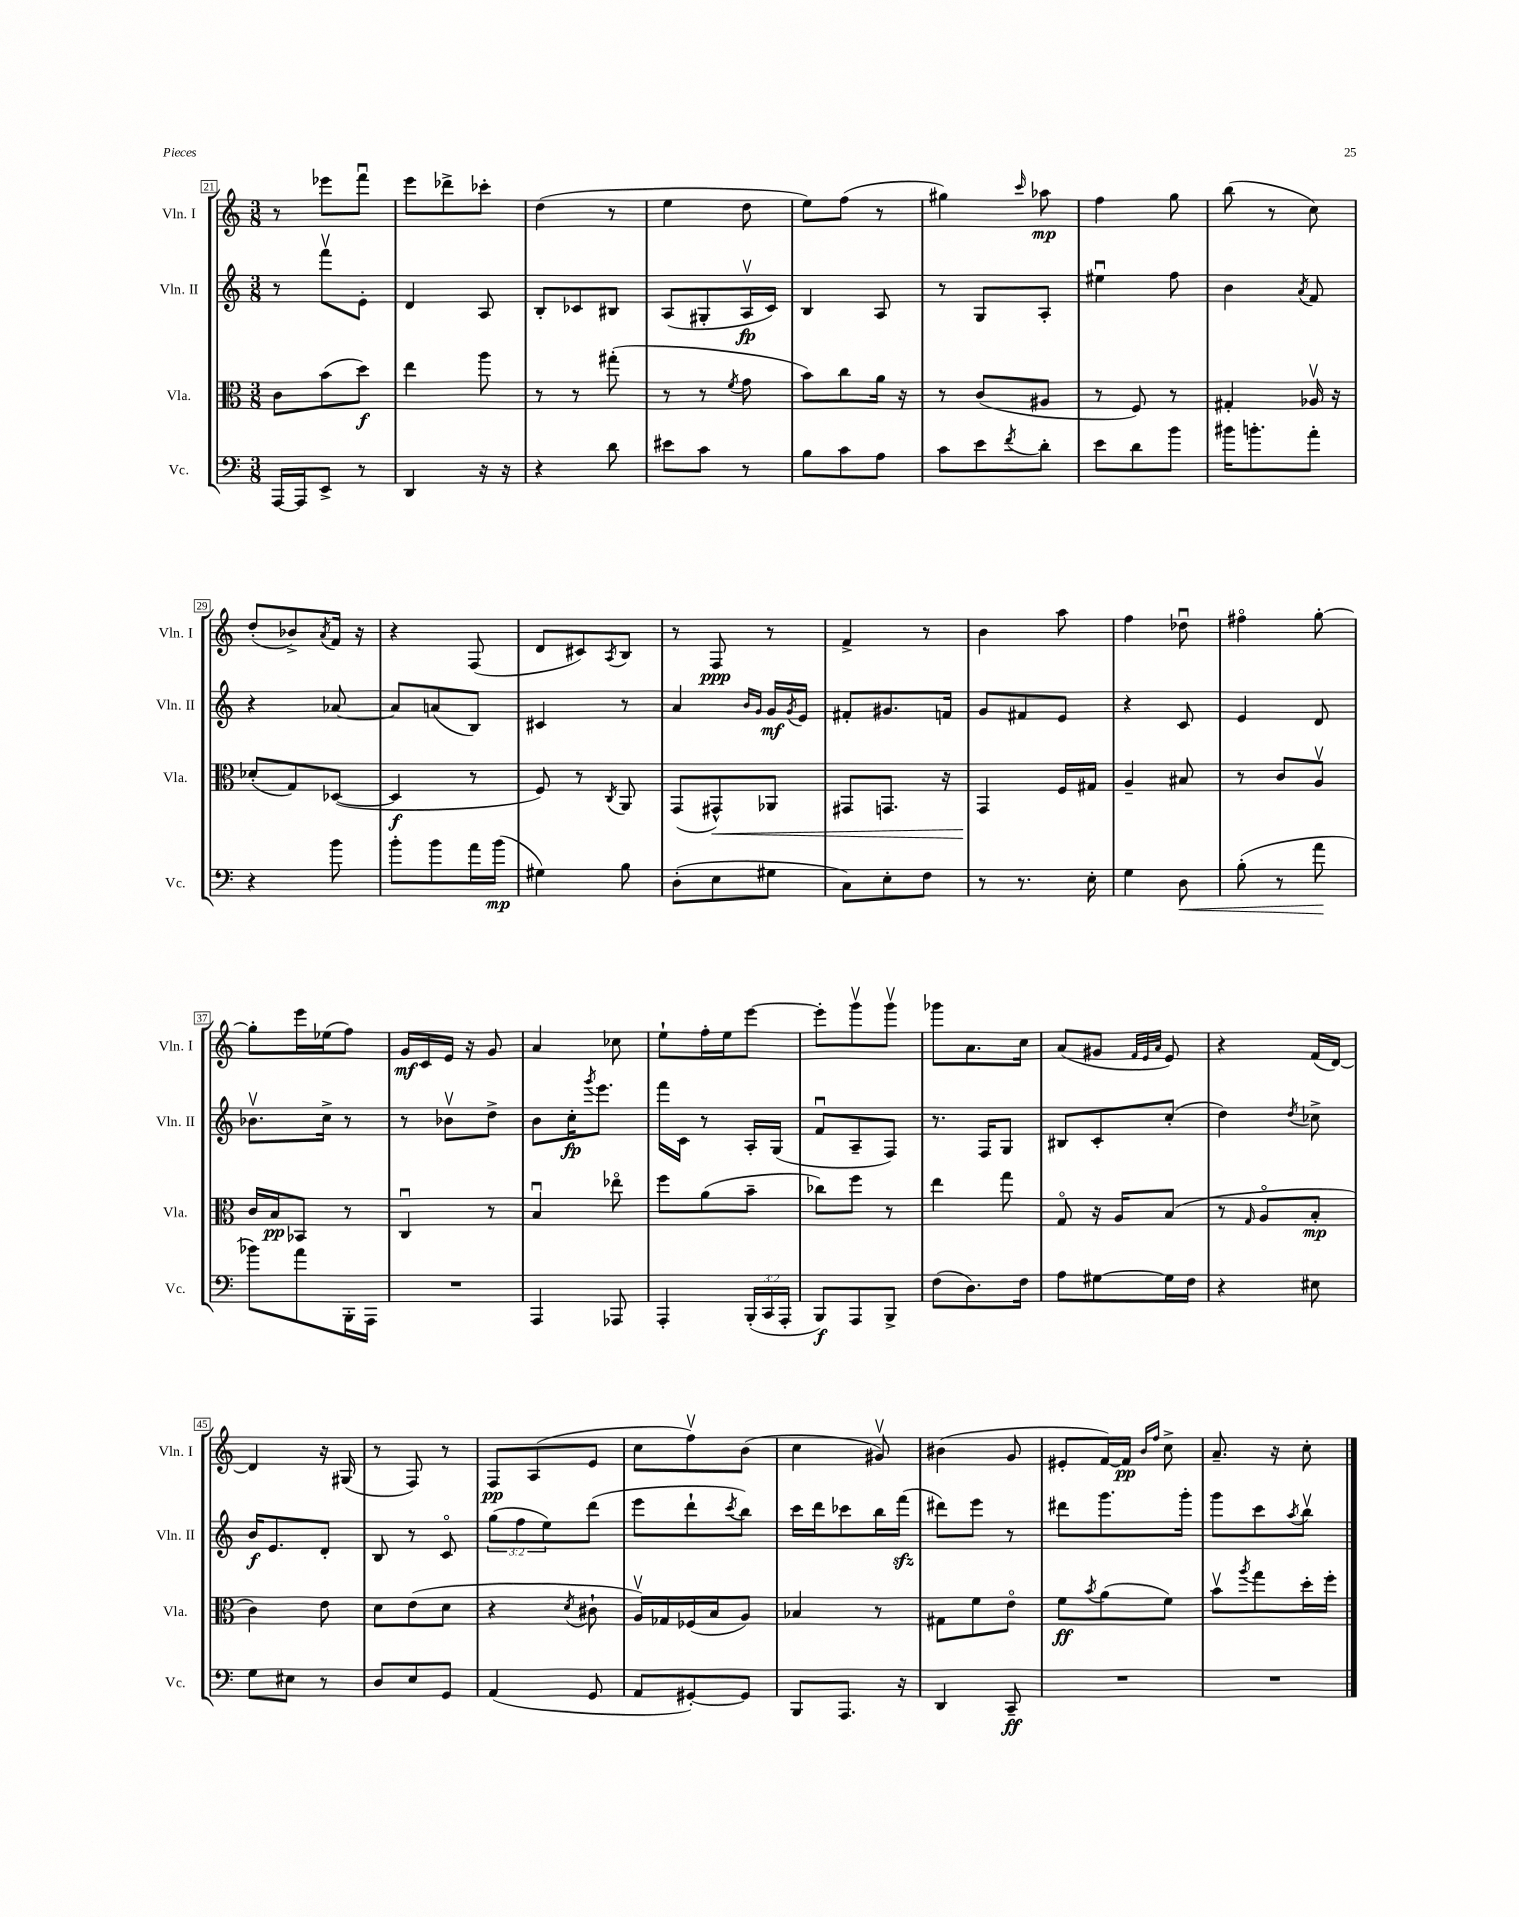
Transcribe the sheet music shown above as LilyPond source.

<<
\new StaffGroup <<
\new Staff = "s0" \with { instrumentName = "Vln. I" shortInstrumentName = "Vln. I" } {
    \clef treble \key c \major \numericTimeSignature \time 3/8
    r8 ees'''8 f'''8\downbow |
    e'''8 des'''8-> ces'''8-. |
    d''4( r8 |
    e''4 d''8 |
    e''8) f''8( r8 |
    gis''4) \grace { c'''16 } aes''8\mp |
    f''4 g''8 |
    b''8( r8 c''8) |
    d''8-.( bes'8->) \acciaccatura { a'8 } f'16 r16 |
    r4 f8( |
    d'8 cis'8) \acciaccatura { a8 } b8 |
    r8 f8\ppp r8 |
    f'4-> r8 |
    b'4 a''8 |
    f''4 des''8\downbow |
    fis''4\flageolet g''8~-. |
    g''8-. e'''16 ees''16( f''8) |
    g'16\mf c'16 e'16 r16 g'8 |
    a'4 ces''8 |
    e''8-! f''16-. e''16 e'''8~ |
    e'''8-. g'''8\upbow g'''8\upbow |
    ges'''8 a'8. c''16 |
    a'8( gis'8 \grace { f'32 e'32 a'32 } e'8) |
    r4 f'16( d'16~) |
    d'4 r16 gis16( |
    r8 f8) r8 |
    f8\pp a8( e'8 |
    c''8 f''8\upbow) b'8( |
    c''4 gis'8\upbow) |
    bis'4( g'8 |
    eis'8-. f'16~) f'16\pp \grace { b'16 f''16 } c''8-> |
    a'8.-- r16 c''8-. \bar "|." |
}
\new Staff = "s1" \with { instrumentName = "Vln. II" shortInstrumentName = "Vln. II" } {
    \clef treble \key c \major \numericTimeSignature \time 3/8 \override Staff.TupletNumber.text = #tuplet-number::calc-fraction-text
    r8 f'''8\upbow e'8-. |
    d'4 a8 |
    b8-. ces'8 bis8 |
    a8( gis8-. a16\upbow\fp c'16) |
    b4 a8 |
    r8 g8 a8-. |
    eis''4\downbow f''8 |
    b'4 \acciaccatura { a'8 } f'8 |
    r4 aes'8~ |
    aes'8 a'8( b8) |
    cis'4 r8 |
    a'4 \grace { b'16 g'16 } g'16\mf \acciaccatura { g'8 } e'16 |
    fis'8-. gis'8. f'16 |
    g'8 fis'8 e'8 |
    r4 c'8 |
    e'4 d'8 |
    bes'8.\upbow c''16-> r8 |
    r8 bes'8\upbow d''8-> |
    b'8 c''16-.\fp \acciaccatura { g'''8 } e'''8. |
    f'''16 c'16 r8 a16-. g16( |
    f'8\downbow a8-- f8) |
    r8. f16 g8 |
    bis8 c'8-. c''8-.( |
    d''4) \acciaccatura { d''8 } ces''8-> |
    b'16\f e'8. d'8-. |
    b8 r8 c'8\flageolet |
    \tuplet 3/2 { g''8( f''8 e''8) } d'''8( |
    e'''8 d'''8-! \acciaccatura { c'''8 } b''8) |
    c'''16 d'''16 ces'''8 b''16 f'''16\sfz( |
    dis'''8) e'''8 r8 |
    dis'''8 g'''8. g'''16-. |
    g'''8 c'''8 \acciaccatura { a''8 } b''8\upbow \bar "|." |
}
\new Staff = "s2" \with { instrumentName = "Vla." shortInstrumentName = "Vla." } {
    \clef alto \key c \major \numericTimeSignature \time 3/8
    c'8 b'8( d''8\f) |
    e''4 a''8 |
    r8 r8 gis''8-.( |
    r8 r8 \acciaccatura { f'8 } g'8 |
    b'8) c''8 a'16 r16 |
    r8 c'8( ais8 |
    r8 f8) r8 |
    gis4-. aes16\upbow r16 |
    des'8-.( g8) des8~( |
    des4\f r8 |
    f8) r8 \acciaccatura { c8 } a,8 |
    g,8( gis,8-^\<) aes,8 |
    gis,8 g,8. r16 |
    g,4\! f16 gis16 |
    a4-- bis8 |
    r8 c'8 a8\upbow |
    c'16 b16\pp bes,8 r8 |
    c4\downbow r8 |
    b4\downbow ees''8\flageolet |
    f''8 a'8( b'8-- |
    ces''8) f''8 r8 |
    e''4 g''8 |
    g8\flageolet r16 a16 b8( |
    r8 \grace { g16 } a8\flageolet b8-.\mp |
    c'4) e'8 |
    d'8 e'8( d'8 |
    r4 \acciaccatura { d'8 } cis'8-! |
    a16\upbow) ges16 fes16( b16 a8) |
    bes4 r8 |
    gis8 f'8 e'8\flageolet |
    f'8\ff \acciaccatura { b'8 } a'8( f'8) |
    b'8\upbow \acciaccatura { a''8 } g''8 d''16-. f''16-. \bar "|." |
}
\new Staff = "s3" \with { instrumentName = "Vc." shortInstrumentName = "Vc." } {
    \clef bass \key c \major \numericTimeSignature \time 3/8 \override Staff.TupletNumber.text = #tuplet-number::calc-fraction-text
    a,,16~ a,,16 e,8-> r8 |
    d,4 r16 r16 |
    r4 d'8 |
    eis'8 c'8 r8 |
    b8 c'8 a8 |
    c'8 e'8 \acciaccatura { f'8 } d'8-. |
    e'8 d'8 b'8 |
    bis'16 b'8.-. a'8-. |
    r4 b'8 |
    b'8-. b'8 a'16 b'16\mp( |
    gis4) b8 |
    d8-.( e8 gis8 |
    c8) e8-. f8 |
    r8 r8. e16-. |
    g4 d8\< |
    b8-.( r8 a'8\! |
    bes'8) a'8 b,,16-. a,,16 |
    R4. |
    a,,4 aes,,8 |
    a,,4-. \tuplet 3/2 { b,,16-.( c,16 a,,16-. } |
    b,,8\f) a,,8 b,,8-> |
    f8( d8.) f16 |
    a8 gis8~ gis16 f16 |
    r4 eis8 |
    g8 eis8 r8 |
    d8 e8 g,8 |
    a,4( g,8 |
    a,8 gis,8~-.) gis,8 |
    b,,8 a,,8. r16 |
    d,4 c,8--\ff |
    R4. |
    R4. \bar "|." |
}
>>
>>
\layout { \context { \Score currentBarNumber = #21 \override BarNumber.stencil = #(make-stencil-boxer 0.1 0.3 ly:text-interface::print) } }
